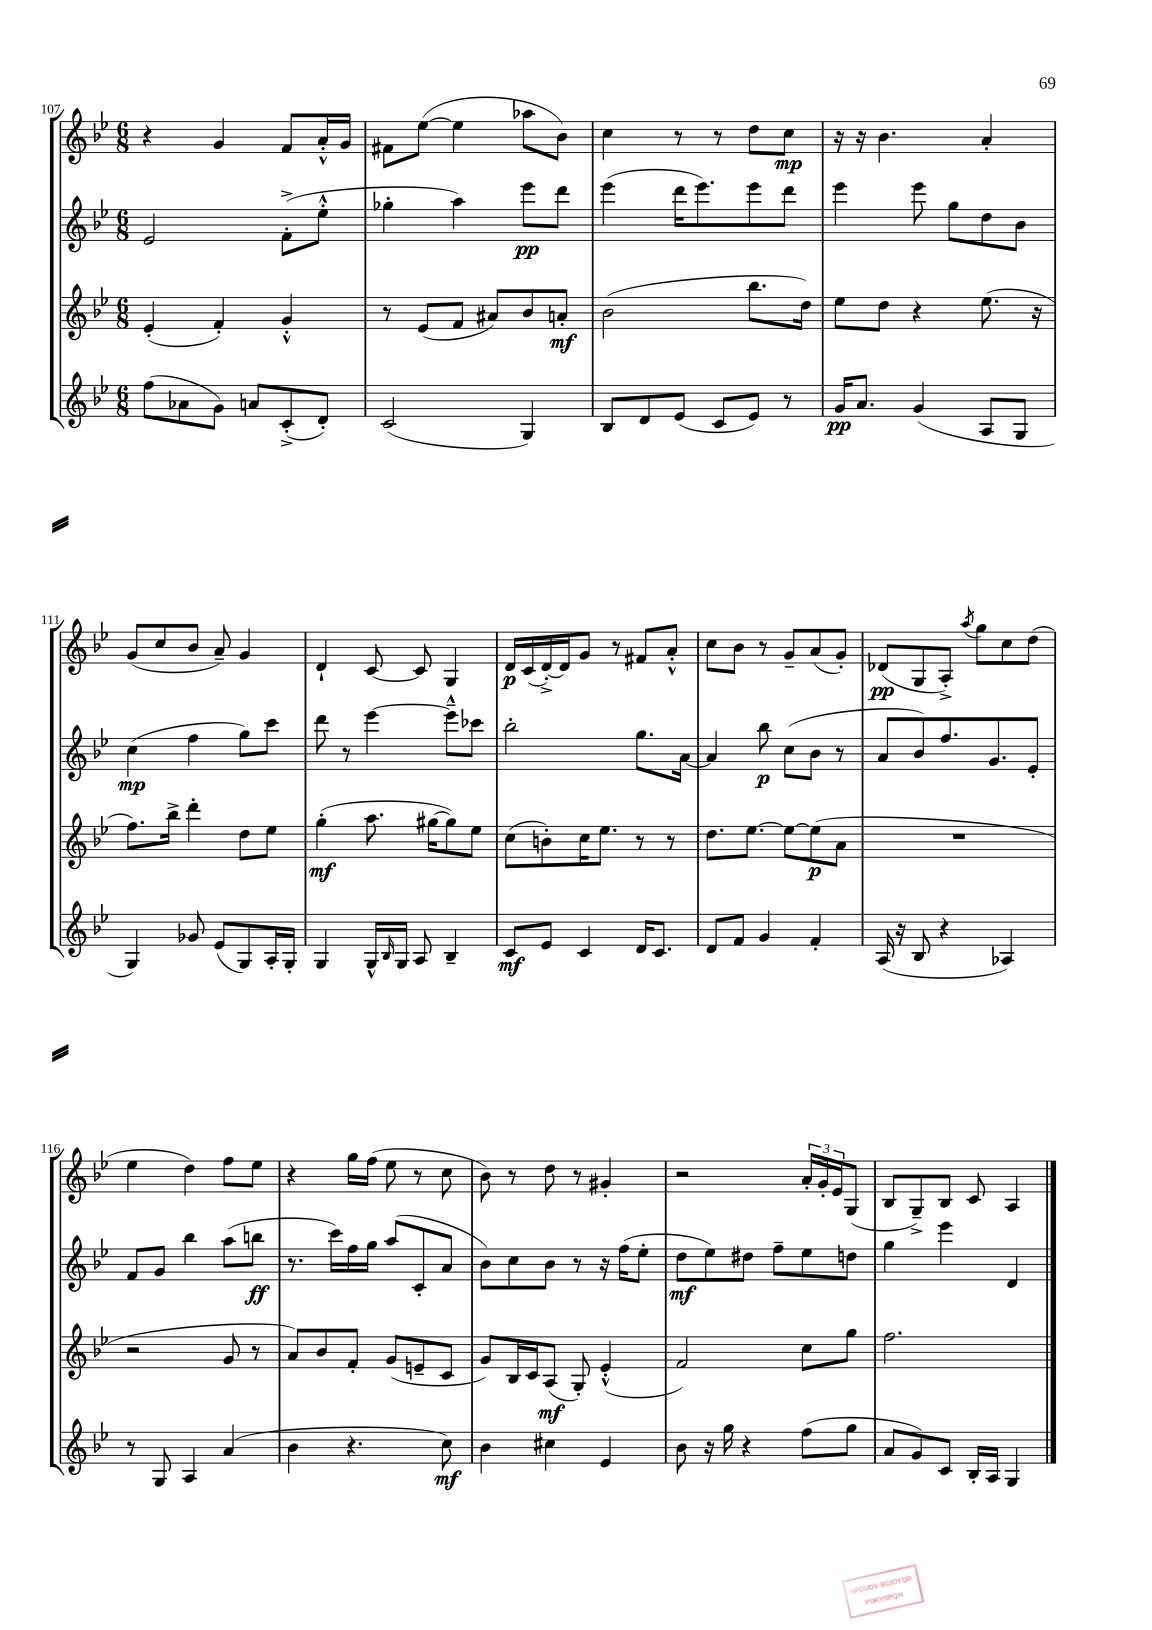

**kern	**dynam	**kern	**dynam	**kern	**dynam	**kern	**dynam
*part4	*part4	*part3	*part3	*part2	*part2	*part1	*part1
*staff4	*staff4	*staff3	*staff3	*staff2	*staff2	*staff1	*staff1
*clefG2	*	*clefG2	*	*clefG2	*	*clefG2	*
*k[b-e-]	*	*k[b-e-]	*	*k[b-e-]	*	*k[b-e-]	*
*M6/8	*	*M6/8	*	*M6/8	*	*M6/8	*
=107	=107	=107	=107	=107	=107	=107	=107
(8ff\L	.	(4e-'/	.	2e-/	.	4r	.
8a-X\	.	.	.	.	.	.	.
8g\J)	.	4f'/)	.	.	.	4g/	.
8an/L	.	.	.	.	.	.	.
(8c'^/	.	4g'^^/	.	(8f'^\L	.	8f/L	.
8d'/J)	.	.	.	8ee-'^^\J	.	16a'^^/L	.
.	.	.	.	.	.	16g/JJ	.
=108	=108	=108	=108	=108	=108	=108	=108
(2c/	.	8r	.	4gg-X'\	.	8f#X\L	.
.	.	(8e-/L	.	.	.	([8ee-\J	.
.	.	8f/J	.	4aa\)	.	4ee-\]	.
.	.	8a#X/L)	.	.	.	.	.
4G/)	.	8b-/	.	8eee-\L	pp	8aa-X\L	.
.	.	8an'/J	mf	8ddd\J	.	8b-\J)	.
=109	=109	=109	=109	=109	=109	=109	=109
8B-/L	.	(2b-\	.	(4eee-\	.	4cc\	.
8d/	.	.	.	.	.	.	.
(8e-/J	.	.	.	16ddd\KL	.	8r	.
.	.	.	.	8.eee-\)	.	.	.
8c/L	.	.	.	.	.	8r	.
8e-/J)	.	8.bb-\L	.	8eee-\	.	8dd\L	.
8r	.	.	.	8ddd\J	.	8cc\J	mp
.	.	16dd\Jk)	.	.	.	.	.
=110	=110	=110	=110	=110	=110	=110	=110
16g/KL	pp	8ee-\L	.	4eee-\	.	16r	.
8.a/J	.	.	.	.	.	16r	.
.	.	8dd\J	.	.	.	4.b-\	.
(4g/	.	4r	.	8eee-\	.	.	.
.	.	.	.	8gg\L	.	.	.
8A/L	.	(8.ee-\	.	8dd\	.	4a'/	.
8G/J	.	.	.	8b-\J	.	.	.
.	.	16r	.	.	.	.	.
!!LO:LB:g=z
=111	=111	=111	=111	=111	=111	=111	=111
4G/)	.	8.ff\L)	.	(4cc\	mp	(8g/L	.
.	.	.	.	.	.	8cc/	.
.	.	16bb-^\Jk	.	.	.	.	.
8g-X/	.	4ddd'\	.	4ff\	.	8b-/J	.
(8e-/L	.	.	.	.	.	8a~/)	.
8G/)	.	8dd\L	.	8gg\L)	.	4g/	.
16A'/L	.	8ee-\J	.	8ccc\J	.	.	.
16G'/JJ	.	.	.	.	.	.	.
=112	=112	=112	=112	=112	=112	=112	=112
4G/	.	(4gg'\	mf	8ddd\	.	4d`/	.
.	.	.	.	8r	.	.	.
16G^^/LL	.	8.aa\	.	[4eee-\	.	[8c/	.
16qqB-/	.	.	.	.	.	.	.
16G/JJ	.	.	.	.	.	.	.
8A/	.	.	.	.	.	8c/]	.
.	.	[16gg#X\KL	.	.	.	.	.
4B-~/	.	8gg#\])	.	8eee-~^^\L]	.	4G/	.
.	.	8ee-\J	.	8ccc-X\J	.	.	.
=113	=113	=113	=113	=113	=113	=113	=113
8c/L	mf	(8cc\L	.	2bb-'\	.	16d/LL	p
.	.	.	.	.	.	(16c/	.
8e-/J	.	8bn'\)	.	.	.	[16d'^/)	.
.	.	.	.	.	.	16d/J]	.
4c/	.	16cc\K	.	.	.	8g/J	.
.	.	8.ee-\J	.	.	.	.	.
.	.	.	.	.	.	8r	.
16d/KL	.	8r	.	8.gg\L	.	8f#X/L	.
8.c/J	.	.	.	.	.	.	.
.	.	8r	.	.	.	8a'^^/J	.
.	.	.	.	[16a\Jk	.	.	.
=114	=114	=114	=114	=114	=114	=114	=114
8d/L	.	8.dd\L	.	4a/]	.	8cc\L	.
8f/J	.	.	.	.	.	8b-\J	.
.	.	[8.ee-\J	.	.	.	.	.
4g/	.	.	.	8bb-\	p	8r	.
.	.	8ee-\L_	.	(8cc\L	.	8g~/L	.
4f'/	.	(8ee-\]	p	8b-\J	.	(8a/	.
.	.	8a\J	.	8r	.	8g'/J)	.
=115	=115	=115	=115	=115	=115	=115	=115
(16A/	.	2.r	.	8a/L	.	(8d-X/L	pp
16r	.	.	.	.	.	.	.
8B-/	.	.	.	8b-/)	.	8G/	.
4r	.	.	.	8.ff/	.	8A'^/J)	.
.	.	.	.	.	.	8qaa/	.
.	.	.	.	.	.	8gg\L	.
.	.	.	.	8.g/	.	.	.
4A-X/)	.	.	.	.	.	8cc\	.
.	.	.	.	8e-'/J	.	(8dd\J	.
!!LO:LB:g=z
=116	=116	=116	=116	=116	=116	=116	=116
8r	.	2r	.	8f/L	.	4ee-\	.
8G/	.	.	.	8g/J	.	.	.
4A/	.	.	.	4bb-\	.	4dd\)	.
(4a/	.	8g/	.	(8aa\L	.	8ff\L	.
.	.	8r	.	8bbn\J	ff	8ee-\J	.
=117	=117	=117	=117	=117	=117	=117	=117
4b-\	.	8a/L)	.	8.r	.	4r	.
.	.	8b-/	.	.	.	.	.
.	.	.	.	16ccc\LL)	.	.	.
4.r	.	8f'/J	.	16ff\	.	16gg\LL	.
.	.	.	.	16gg\JJ	.	(16ff\JJ	.
.	.	(8g/L	.	(8aa/L	.	8ee-\	.
.	.	8en~/	.	8c'/	.	8r	.
8cc\)	mf	8c/J	.	8a/J	.	8cc\	.
=118	=118	=118	=118	=118	=118	=118	=118
4b-\	.	8g/L)	.	8b-\L)	.	8b-\)	.
.	.	16B-/L	.	8cc\	.	8r	.
.	.	16c/J	.	.	.	.	.
4cc#X\	.	(8A/J	mf	8b-\J	.	8dd\	.
.	.	8G'/)	.	8r	.	8r	.
4e-/	.	(4e-'^^/	.	16r	.	4g#X'/	.
.	.	.	.	(16ff\KL	.	.	.
.	.	.	.	8ee-'\J	.	.	.
=119	=119	=119	=119	=119	=119	=119	=119
8b-\	.	2f/)	.	8dd\L	mf	2r	.
16r	.	.	.	8ee-\)	.	.	.
16gg\	.	.	.	.	.	.	.
4r	.	.	.	8dd#X\J	.	.	.
.	.	.	.	8ff~\L	.	.	.
(8ff\L	.	8cc\L	.	8ee-\	.	24a'/LL	.
.	.	.	.	.	.	24g'/	.
.	.	.	.	.	.	24e-/J	.
8gg\J	.	8gg\J	.	8ddn\J	.	(8G/J	.
=120	=120	=120	=120	=120	=120	=120	=120
8a/L	.	2.ff\	.	4gg\	.	8B-/L	.
8g/)	.	.	.	.	.	8G~^/)	.
8c/J	.	.	.	4eee-\	.	8B-/J	.
16B-'/LL	.	.	.	.	.	8c/	.
16A/JJ	.	.	.	.	.	.	.
4G/	.	.	.	4d/	.	4A/	.
==	==	==	==	==	==	==	==
*-	*-	*-	*-	*-	*-	*-	*-
